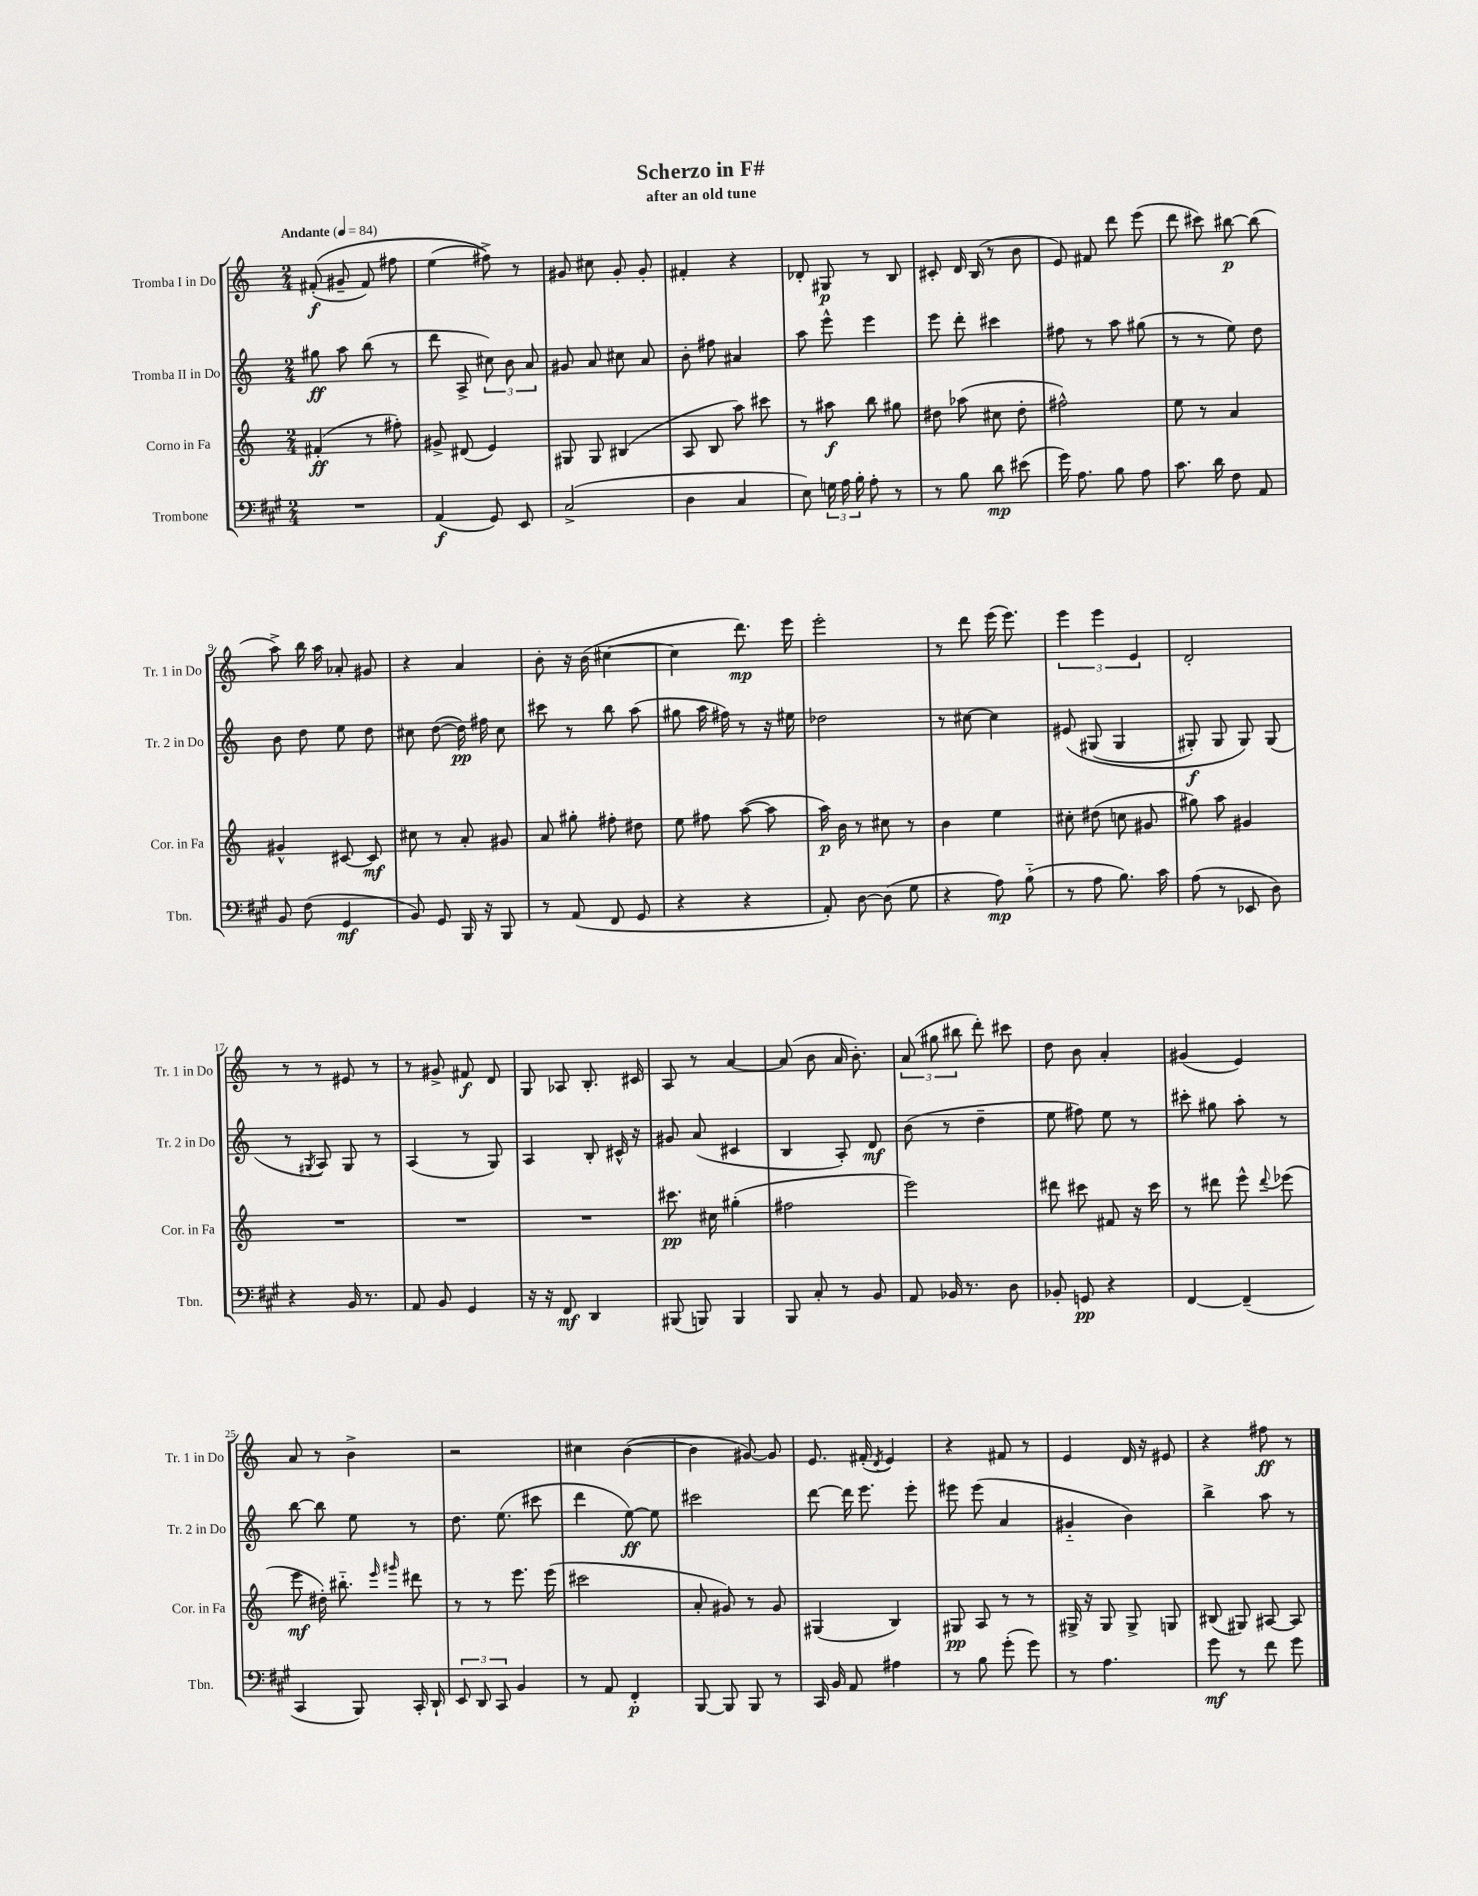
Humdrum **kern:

**kern	**kern	**kern	**kern
*staff4	*staff3	*staff2	*staff1
*clefF4	*clefG2	*clefG2	*clefG2
*k[f#c#g#]	*k[]	*k[]	*k[]
*M2/4	*M2/4	*M2/4	*M2/4
*MM84	*MM84	*MM84	*MM84
2r	(4f#'/	8gg#\	&((8f#'/
.	.	8aa\	8g#~/
.	8r	(8bb\	8f#/)
.	8ff#'\)	8r	8ff#\
=	=	=	=
(4AA/	8g#^/	8ddd\	(4ee\
.	(8d#/	8A^/	.
8GG#/)	4e/)	12cc#\)	8ff#^\)&)
.	.	12b\	.
8EE/	.	.	8r
.	.	12a/	.
=	=	=	=
(2C#^/	8G#/	8g#/	8g#/
.	8G#/	8a/	8cc#\
.	(4B#/	8cc#\	8g#'/
.	.	8a/	8g#'/
=	=	=	=
4D\	8A/	8b'\	4f#'/
.	8B/	8ff#\	.
4C#/	8aa\)	4a#/	4r
.	8ccc#\	.	.
=	=	=	=
8E\)	8r	8aa\	8d-'/
24G\	8aa#\	8eee^^\	8G#/
24A\	.	.	.
24B'\	.	.	.
8A'\	8bb\	4eee\	8r
8r	8gg#\	.	8B/
=	=	=	=
8r	8dd#\	8eee\	8c#'/
8B\	(8aa-\	8ddd'\	16d/
.	.	.	(16B/
8d\	8cc#\	4ccc#\	8r
(8e#\	8dd#'\	.	8b\
=	=	=	=
16g#\)	2ff#^^\)	8ff#\	8e/)
8.A\	.	.	.
.	.	8r	8f#/
8B\	.	8aa\	8ddd\
8A\	.	(8gg#\	(8eee\
=	=	=	=
8.c#\	8ee\	8r	8ddd\
.	8r	8r	8ccc#\)
16d\	.	.	.
8F#\	4a/	8ee\)	[8bb#\
8AA/	.	8dd\	(8bb#\]
=	=	=	=
8BB/	4g#^^/	8b\	8aa^\)
(8F#\	.	8dd\	16bb\
.	.	.	16aa\
4GG#/	[8c#/	8ee\	8a-'/
.	8c#/]	8dd\	8g#/
=	=	=	=
8BB/)	8cc#\	8cc#\	4r
8GG#/	8r	([8dd\	.
16BBB/	8a'/	16dd\])	4a/
16r	.	16ff#\	.
8BBB/	8g#/	8cc#\	.
=	=	=	=
8r	8a/	8ccc#\	8b'\
(8AA/	8gg#'\	8r	16r
.	.	.	(16b\
8FF#/	8ff#'\	8bb\	[4cc#\
8GG#/	8dd#\	(8aa\	.
=	=	=	=
4r	8ee\	8gg#\	4cc#\]
.	8ff#\	16aa\	.
.	.	16ff#\)	.
4r	([8aa\	8r	8.ddd\)
.	8aa\]	16r	.
.	.	16ee#\	16eee\
=	=	=	=
8AA'/)	16aa\)	2dd-\	2eee'\
.	16b\	.	.
[8D\	8r	.	.
(8D\]	8cc#\	.	.
8G#\	8r	.	.
=	=	=	=
4r	4b\	8r	8r
.	.	[8cc#\	8ddd\
8A\)	4ee\	4cc#\]	(16eee\
.	.	.	8.eee\)
(8B'~\	.	.	.
=	=	=	=
8r	8cc#'\	&(8e#/	6eee\
8A\	(8dd#\	(8G#/	.
.	.	.	6eee\
8.B\)	8cc\	4G#/	.
.	.	.	6e/
.	8g#/	.	.
16c#\	.	.	.
=	=	=	=
(8A\	8gg#\)	8G#'/)	2d'/
8r	8aa\	8G#/	.
8EE-/	4g#/	8G#/&)	.
8D\)	.	(8G#/	.
=	=	=	=
4r	2r	8r	8r
.	.	8qG#/	.
.	.	8A/)	8r
16BB/	.	8G#/	8e#/
8.r	.	.	.
.	.	8r	8r
=	=	=	=
8AA/	2r	(4A/	8r
8BB/	.	.	8g#^/
4GG#/	.	8r	8f#/
.	.	8G/)	8d/
=	=	=	=
16r	2r	4A/	8G/
16r	.	.	.
8FF#/	.	.	8A-/
4DD/	.	8B'/	8.B'/
.	.	16c#^^/	.
.	.	16r	16c#/
=	=	=	=
(8BBB#/	8.ccc#\	8g#/	8A/
8BBB/)	.	(8a/	8r
.	16cc#\	.	.
4BBB/	(4gg#'\	4c#/	[4a/
=	=	=	=
8BBB/	2ff#\	4B/	(8a/]
8C#'/	.	.	8b\
8r	.	8A'/)	16a/
.	.	.	8.b'\)
8BB/	.	8d/	.
=	=	=	=
8AA/	2eee\)	(8b\	(12a/
.	.	.	12gg#\
16BB-/	.	8r	.
.	.	.	12bb#\
8.r	.	.	.
.	.	4dd~\	8ddd'\)
8D\	.	.	8ccc#\
=	=	=	=
8BB-'/	8ddd#\	8ee\	8dd\
8GG/	8ccc#\	8ff#\)	8b\
4r	8f#/	8ee\	4a'/
.	16r	8r	.
.	16ccc#\	.	.
=	=	=	=
[4FF#/	8r	8ccc#'\	(4g#/
.	8ddd#\	8gg#\	.
(4FF#~/]	8eee^^\	8aa'\	4e/)
.	8qqddd#/	.	.
.	(8eee-\	8r	.
=	=	=	=
4CC#/	8eee\	[8bb\	8a/
.	16dd#'\)	8bb\]	8r
.	8.bb#'~\	.	.
8BBB/)	.	8ee\	4b^\
.	16qqeee/	.	.
.	16qqggg#/	.	.
16CC#'/	8ddd#\	8r	.
16DD`/	.	.	.
=	=	=	=
12EE/	8r	8.dd\	2r
12DD/	.	.	.
.	8r	.	.
12CC#/	.	.	.
.	.	(8.ee\	.
4BB/	8.eee\	.	.
.	.	8ccc#\	.
.	(16eee\	.	.
=	=	=	=
8r	2ccc#\	4ddd\	4cc#\
8AA/	.	.	.
4FF#'/	.	[8ee\)	([4b\
.	.	8ee\]	.
=	=	=	=
[8BBB/	8a'/	2ccc#\	4b\]
8BBB/]	8g#/)	.	.
8BBB/	8r	.	[8g#/)
8r	8g#/	.	8g#/]
=	=	=	=
16CC#/	(4G#/	[8ddd\	8.e/
16BB/	.	.	.
8AA/	.	16ddd\]	.
.	.	8.eee\	(16f#'/
.	.	.	8qd/
4A#\	4B/)	.	4e/)
.	.	8eee'\	.
=	=	=	=
8r	8G#/	8eee#\	4r
8B\	8A/	(8eee#\	.
(8g#'\	8r	4a/	8f#/
8g#\)	8r	.	8r
=	=	=	=
8r	16G#^/	4g#'~/	4e/
.	16r	.	.
4.A\	8G#/	.	.
.	8G#^/	4b\)	16d/
.	.	.	16r
.	8G/	.	8e#/
=	=	=	=
8g#\	(8B#/	4bb^\	4r
8r	8G#/)	.	.
8f#\	[8A#/	8aa\	8ff#\
8g#\	8A#/]	8r	8r
==	==	==	==
*-	*-	*-	*-
